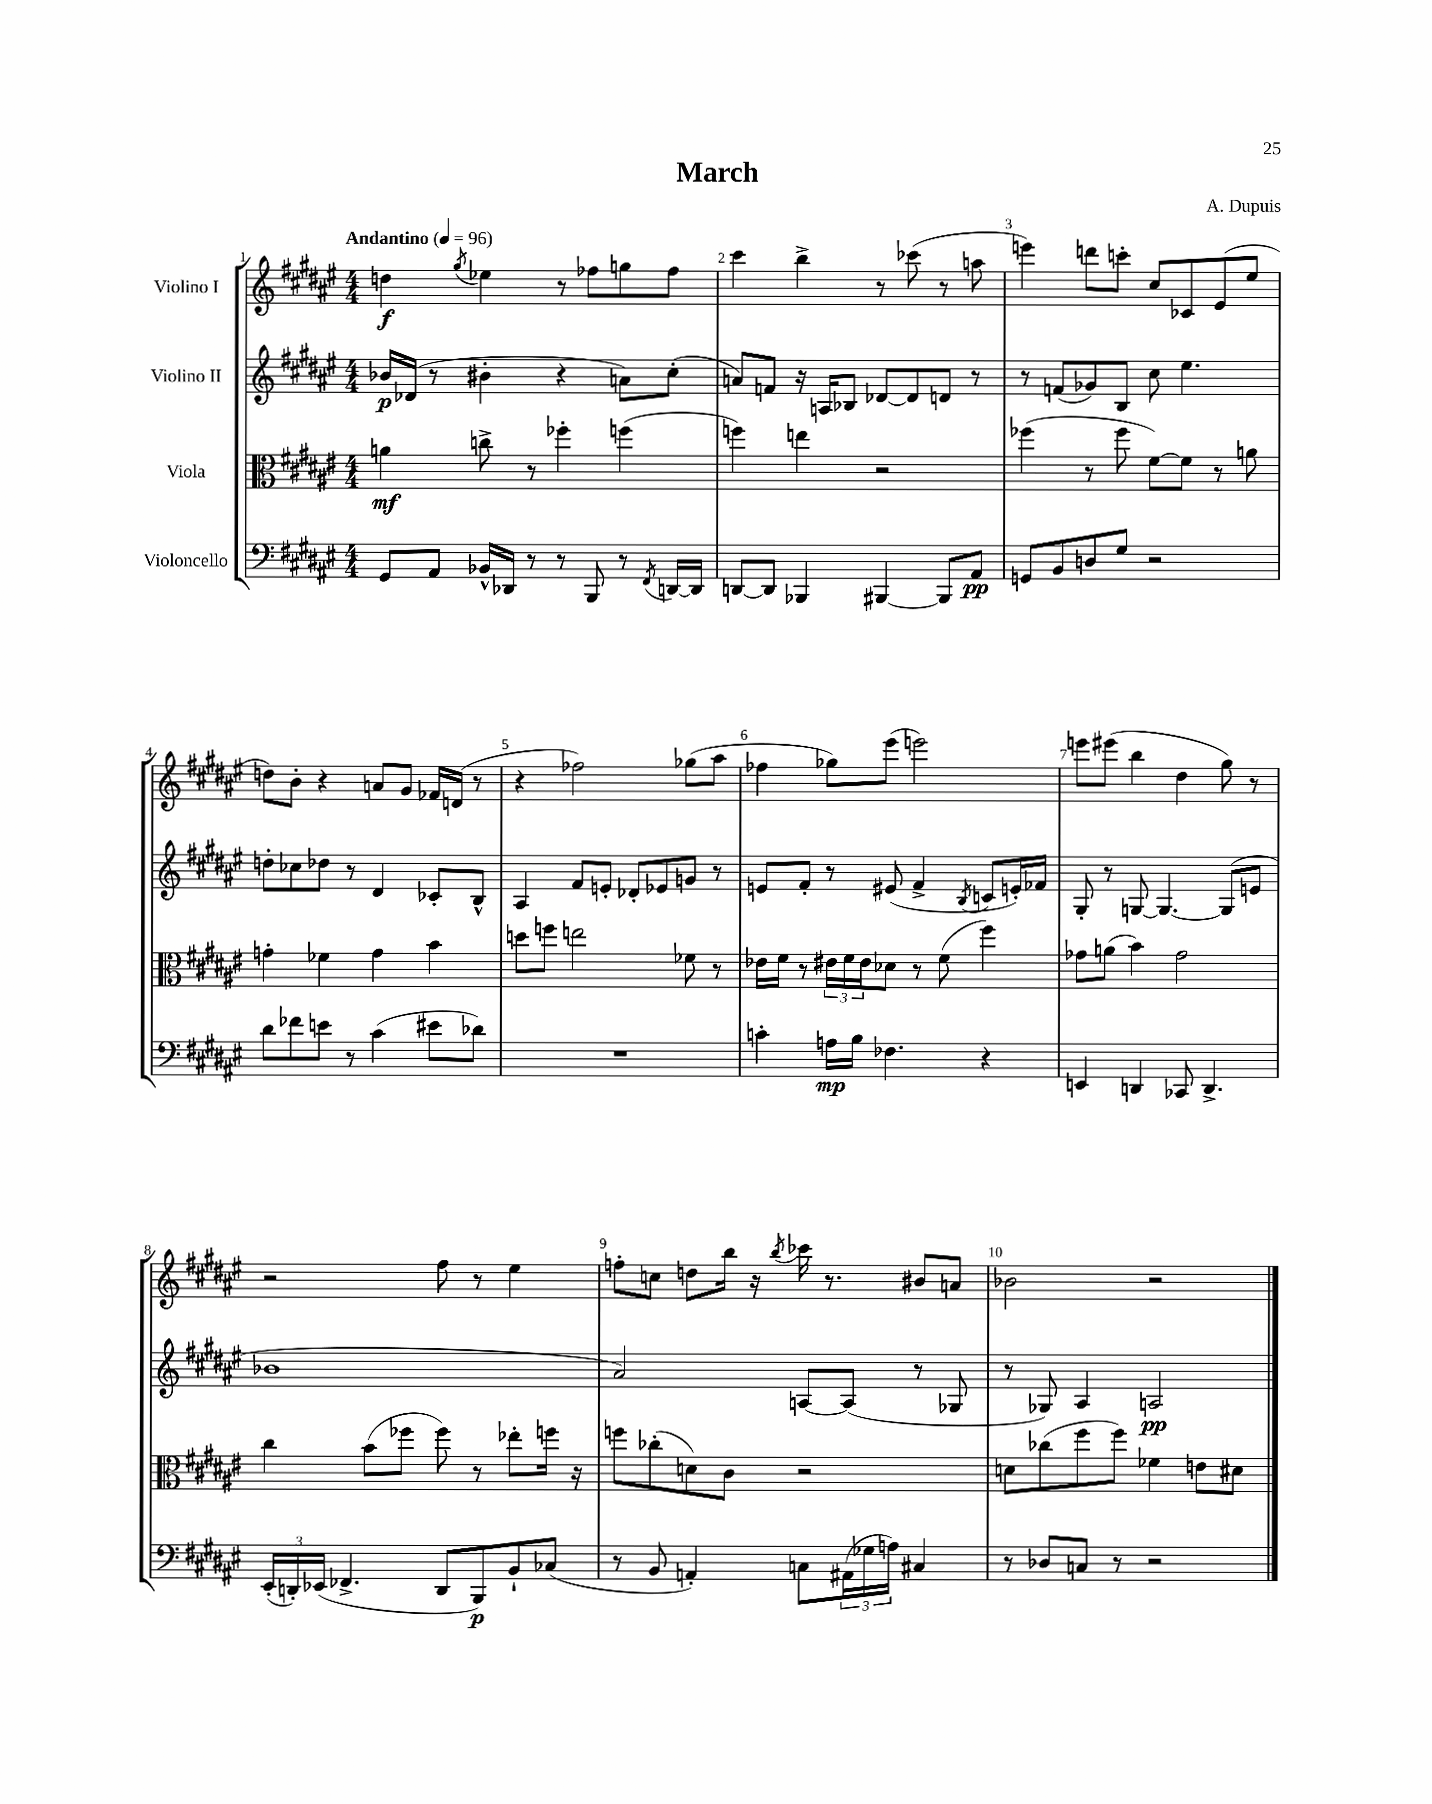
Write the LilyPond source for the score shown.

\header { title = "March" composer = "A. Dupuis" }
<<
\new StaffGroup <<
\new Staff = "s0" \with { instrumentName = "Violino I" } {
    \clef treble \key fis \major \numericTimeSignature \time 4/4 \tempo "Andantino" 4 = 96
    d''4\f \acciaccatura { gis''8 } ees''4 r8 fes''8 g''8 fes''8 |
    cis'''4 b''4-> r8 ces'''8( r8 a''8 |
    e'''4) d'''8 c'''8-. cis''8 ces'8 eis'8( eis''8 |
    d''8) b'8-. r4 a'8 gis'8 fes'16 d'16( r8 |
    r4 fes''2) ges''8( ais''8 |
    fes''4 ges''8) eis'''8( e'''2) |
    e'''8 eis'''8( b''4 dis''4 gis''8) r8 |
    r2 fis''8 r8 eis''4 |
    f''8-. c''8 d''8 b''16 r16 \acciaccatura { b''8 } ces'''16 r8. bis'8 a'8 |
    bes'2 r2 \bar "|." |
}
\new Staff = "s1" \with { instrumentName = "Violino II" } {
    \clef treble \key fis \major \numericTimeSignature \time 4/4
    bes'16\p des'16( r8 bis'4-. r4 a'8) cis''8-.( |
    a'8) f'8 r16 a16 bes8 des'8~ des'8 d'8 r8 |
    r8 f'8( ges'8) b8 cis''8 eis''4. |
    d''8-. ces''8 des''8 r8 dis'4 ces'8-. b8-^ |
    ais4 fis'8 e'8-. des'8-. ees'8 g'8 r8 |
    e'8 fis'8-. r8 eis'8( fis'4-> \acciaccatura { b8 } c'8 e'16-.) fes'16 |
    gis8-. r8 g8~ g4.~ g8( e'8 |
    bes'1 |
    ais'2) a8~ a8( r8 ges8 |
    r8 ges8) ais4 a2\pp \bar "|." |
}
\new Staff = "s2" \with { instrumentName = "Viola" } {
    \clef alto \key fis \major \numericTimeSignature \time 4/4
    a'4\mf c''8-> r8 fes''4-. f''4( |
    f''4) e''4 r2 |
    fes''4( r8 fes''8 fis'8~) fis'8 r8 a'8 |
    g'4-. fes'4 g'4 b'4 |
    d''8 f''8 e''2 fes'8 r8 |
    ees'16 fis'16 r8 \tuplet 3/2 { eis'16 fis'16 eis'16 } des'8 r8 fis'8( fis''4) |
    ges'8 a'8( b'4) ges'2 |
    cis''4 b'8( fes''8 fes''8) r8 ees''8-. f''16 r16 |
    f''8 ces''8-.( d'8) cis'8 r2 |
    d'8 ces''8( fis''8 fis''8) fes'4 e'8 dis'8 \bar "|." |
}
\new Staff = "s3" \with { instrumentName = "Violoncello" } {
    \clef bass \key fis \major \numericTimeSignature \time 4/4
    gis,8 ais,8 bes,16-^ des,16 r8 r8 b,,8 r8 \acciaccatura { fis,8 } d,16~ d,16 |
    d,8~ d,8 bes,,4 bis,,4~ bis,,8 ais,8\pp |
    g,8 b,8 d8 gis8 r2 |
    dis'8 fes'8 e'8 r8 cis'4( eis'8 des'8) |
    R1 |
    c'4-. a16\mp b16 fes4. r4 |
    e,4 d,4 ces,8 d,4.-> |
    \tuplet 3/2 { eis,16-.( d,16-.) ees,16( } fes,4.-> d,8 b,,8\p) b,8-! ces8( |
    r8 b,8 a,4-.) c8 \tuplet 3/2 { ais,16( ges16 a16) } cis4 |
    r8 des8 c8 r8 r2 \bar "|." |
}
>>
>>
\layout { \context { \Score \override BarNumber.break-visibility = ##(#f #t #t) barNumberVisibility = #all-bar-numbers-visible } }
